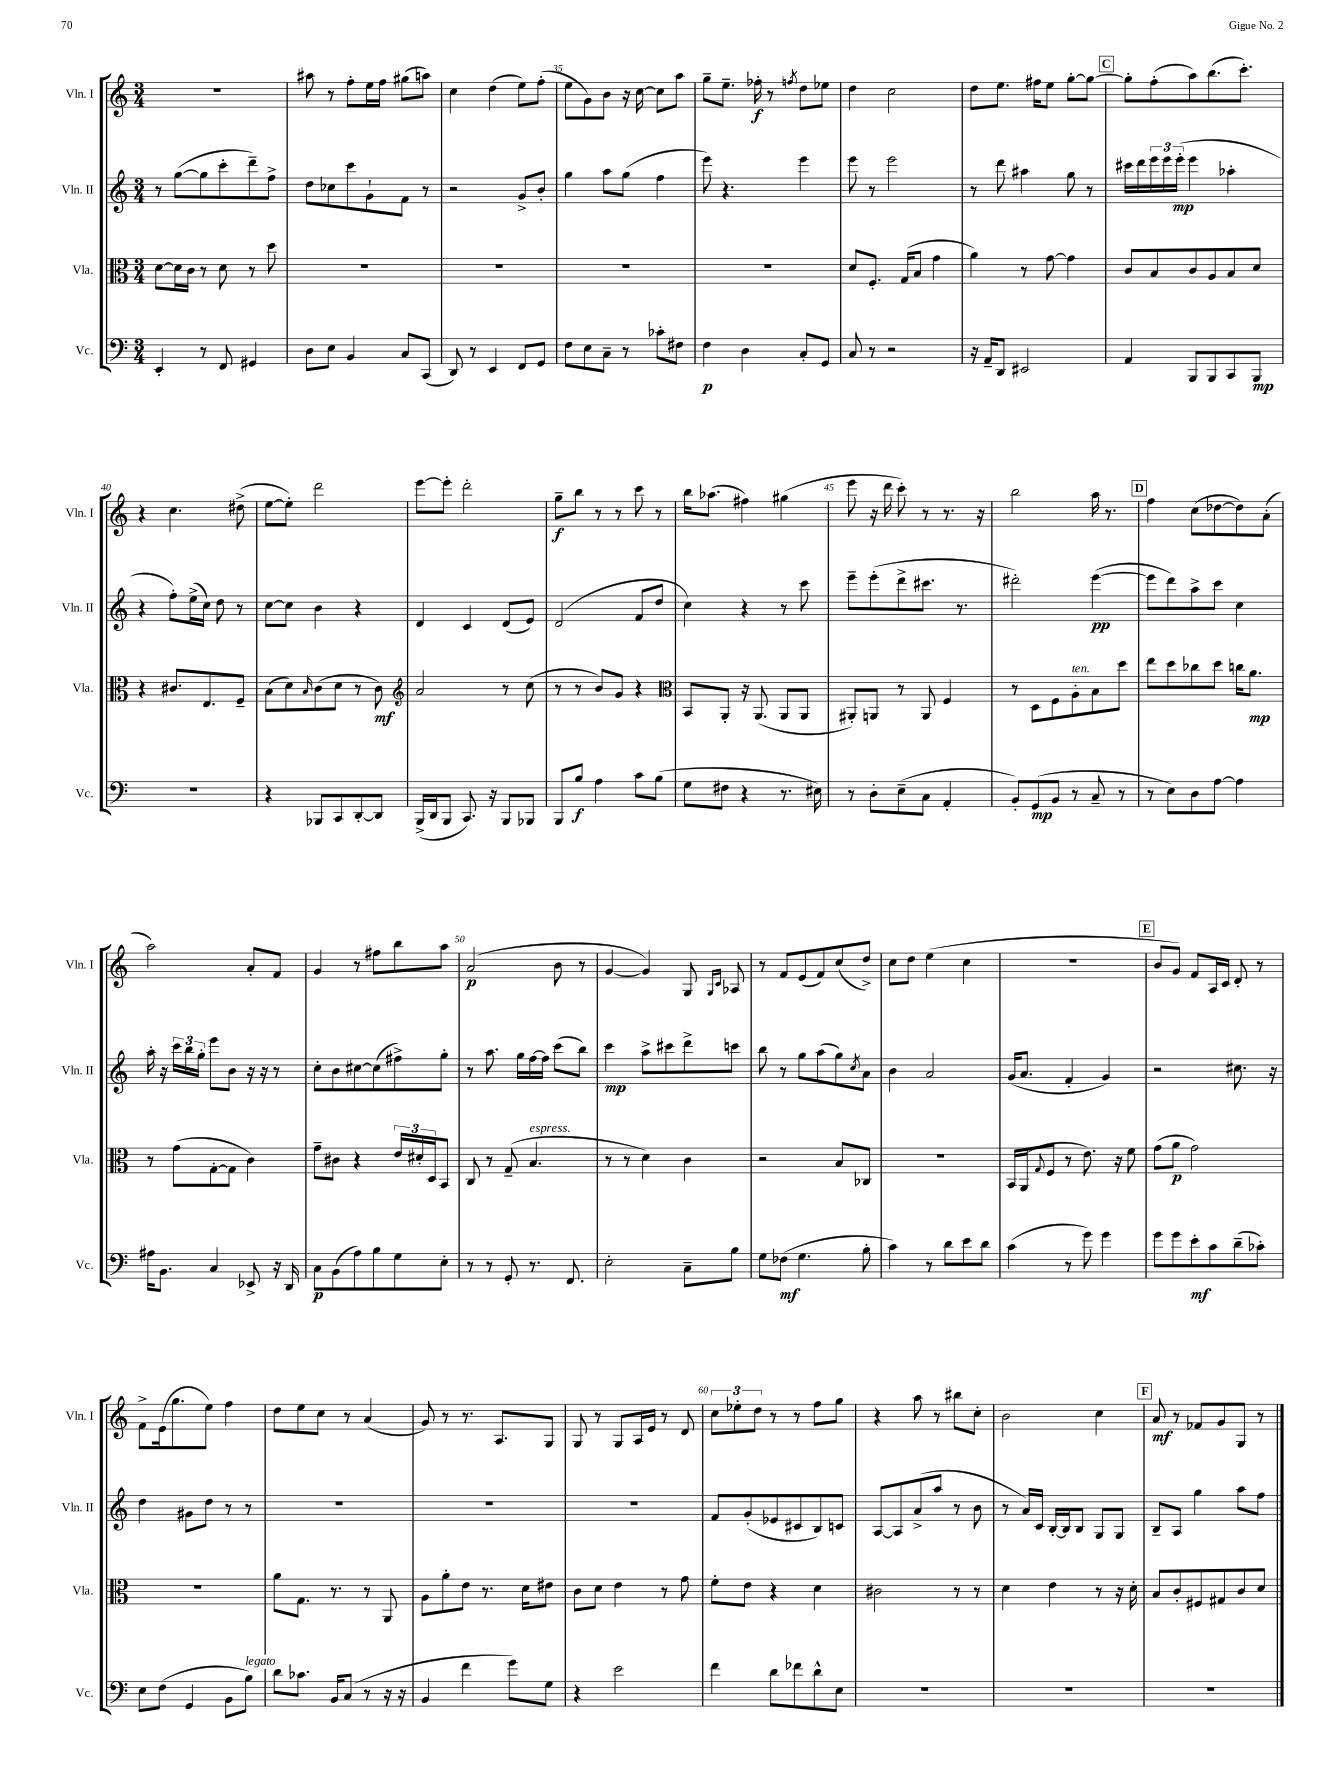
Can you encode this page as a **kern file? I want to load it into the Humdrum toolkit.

**kern	**kern	**kern	**kern
*staff4	*staff3	*staff2	*staff1
*clefF4	*clefC3	*clefG2	*clefG2
*k[]	*k[]	*k[]	*k[]
*M3/4	*M3/4	*M3/4	*M3/4
4EE'	[8d	8r	2.r
.	16d]	([8gg	.
.	16c	.	.
8r	8r	8gg]	.
8FF	8d	8ccc'	.
4GG#	8r	8ddd~)	.
.	8dd	8ff^	.
=	=	=	=
8D	2.r	8dd	8aa#
8E	.	8cc-	8r
4BB	.	8ccc	8ff'
.	.	8g`	16ee
.	.	.	16ff
8C	.	8f	(8gg#
(8CC	.	8r	8aa)
=	=	=	=
8DD)	2.r	2r	4cc
8r	.	.	.
4EE	.	.	(4dd
8FF	.	8g^	8ee)
8GG	.	8b'	(8ff'
=	=	=	=
8F	2.r	4gg	8ee
8E	.	.	8g)
8C~	.	8aa	8b
8r	.	(8gg	16r
.	.	.	[16cc
8c-'	.	4ff	8cc]
8F#	.	.	8aa
=	=	=	=
4F	2.r	8eee)	8gg~
.	.	4.r	8.ee~
4D	.	.	.
.	.	.	16ff-'
.	.	.	8r
.	.	.	8qff
8C'	.	4eee	8dd
8GG	.	.	8ee-
=	=	=	=
8C	8d	8eee	4dd
8r	8.F'	8r	.
2r	.	2eee	2cc
.	(16G	.	.
.	8B	.	.
.	4g	.	.
=	=	=	=
16r	4a)	8r	8dd
16AA~	.	.	.
8DD	.	8ddd	8.ee
2EE#	8r	4aa#	.
.	.	.	16ff#
.	[8g	.	8ee
.	4g]	8gg	[8gg'
.	.	8r	8gg_
=	=	=	=
4AA	8c	16ccc#	8gg']
.	.	16ddd	.
.	8B	24eee	(8ff'
.	.	24eee	.
.	.	(24eee'	.
8BBB	8c	4eee	8aa)
8BBB	8A	.	(8.bb
8CC	8B	4aa-'	.
.	.	.	8.ccc')
8BBB	8d	.	.
=	=	=	=
2.r	4r	4r	4r
.	8.c#	8ff')	4.cc
.	.	(16ee^	.
.	8.E	16cc)	.
.	.	8dd	.
.	8F~	8r	(8dd#^
=	=	=	=
4r	(8B	[8cc	[8ee
.	8d)	8cc]	8ee'])
.	16qqB	.	.
8BBB-	(8c	4b	2ddd
8CC	8d	.	.
[8DD'	8r	4r	.
8DD]	8c)	.	.
=	=	=	=
*	*clefG2	*	*
(16BBB^	2a	4d	[8eee
16DD	.	.	.
8BBB	.	.	8eee']
8.CC)	.	4c	2ddd'
16r	.	.	.
8BBB	8r	(8d	.
8BBB-	(8cc	8e)	.
=	=	=	=
8BBB	8r	(2d	8gg~
8B	8r	.	8bb
4A	8b)	.	8r
.	8g	.	8r
8c	4r	8f	8ccc
(8B	.	8dd	8r
=	=	=	=
*	*clefC3	*	*
8G	8BB	4cc)	16bb
.	.	.	(8.aa-
8F#	8AA'	.	.
4r	16r	4r	4ff#)
.	(8.AA	.	.
8.r	8AA	8r	(4gg#
.	8AA	8ccc	.
16E#)	.	.	.
=	=	=	=
8r	8AA#')	8eee~	8eee
8D'	8AA	(8eee'	16r
.	.	.	16ddd
(8E~	8r	8ddd^	8ccc')
8C	8AA	8.ccc#	8r
4AA'	4F	.	8.r
.	.	8.r	.
.	.	.	16r
=	=	=	=
8BB')	8r	2ddd#')	2bb
(8GG	8D	.	.
8BB	8F	.	.
8r	8A'	.	.
8C~	8B	([4eee	16aa
.	.	.	8.r
8r	8dd	.	.
=	=	=	=
8r	8ee	8eee]	4ff
8E)	8dd	8ddd)	.
8D	8cc-	8aa^	(8cc
[8A	8dd	8ccc	[8dd-
4A]	16cc	4cc	8dd-])
.	8.a	.	.
.	.	.	(8a'
=	=	=	=
16A#	8r	16aa'	2aa)
8.BB	.	16r	.
.	(8g	24ccc	.
.	.	24bb	.
.	.	24gg'	.
4C	[8G'	8eee	.
.	8G]	8b	.
8EE-^	4c)	16r	8a'
.	.	16r	.
16r	.	8r	8f
16DD	.	.	.
=	=	=	=
8C	8g~	8cc'	4g
(8BB	8c#	8b	.
8A)	4r	[8cc#	8r
8B	.	(8cc#]	8ff#
8G	24e	8ff#^)	8bb
.	24d#'	.	.
.	24D	.	.
8E'	8BB	8gg'	8aa
=	=	=	=
8r	8C	8r	(2a
8r	8r	8.aa	.
8GG'	(8G~	.	.
.	.	16gg	.
8.r	4.B	[16ff	.
.	.	16ff]	.
.	.	(8ccc	8b
8.FF	.	.	.
.	.	8bb)	8r
=	=	=	=
2E'	8r	4ccc	[4g
.	8r	.	.
.	4d)	8aa^	4g])
.	.	8ccc#	.
8C~	4c	8ddd^	8G
.	.	.	16qqG
.	.	.	16qqc
8B	.	8ccc	8A-
=	=	=	=
8G	2r	8bb	8r
(8F-	.	8r	8f
4.G	.	8gg	(8e
.	.	(8aa	8f)
.	8B	8gg)	(8cc
.	.	8qcc	.
8B'	8C-	8a	8dd^)
=	=	=	=
4c)	2.r	4b	8cc
.	.	.	8dd
8r	.	2a	(4ee
8d	.	.	.
8e	.	.	4cc
8d	.	.	.
=	=	=	=
(4c	16BB	(16g	2.r
.	(16AA	8.a	.
.	8qqG	.	.
.	8F	.	.
8r	8r	4f'	.
8g)	8.e)	.	.
4g	.	4g)	.
.	16r	.	.
.	8f	.	.
=	=	=	=
8g	(8g	2r	8b
8g	8a	.	8g)
8e'	2g)	.	8f
8c	.	.	16A
.	.	.	16c
(8d~	.	8.cc#	8d'
8c-')	.	.	8r
.	.	16r	.
=	=	=	=
8E	2.r	4dd	8f^
(8F	.	.	(16e
.	.	.	8.gg
4GG	.	8g#	.
.	.	8dd	8ee)
8BB	.	8r	4ff
8B)	.	8r	.
=	=	=	=
8d	8a	2.r	8dd
8.c-	8.G	.	8ee
.	.	.	8cc
16BB	8.r	.	.
(8C	.	.	8r
8r	8r	.	(4a
16r	8AA	.	.
16r	.	.	.
=	=	=	=
4BB	8A	2.r	8g)
.	8a'	.	8r
4f	8e	.	8.r
.	8.r	.	.
.	.	.	8.A
8g)	.	.	.
.	16d	.	.
8G	8e#	.	8G
=	=	=	=
4r	8c	2.r	8G
.	8d	.	8r
2e	4e	.	8G
.	.	.	16A
.	.	.	16e
.	8r	.	8r
.	8g	.	8d
=	=	=	=
4f	8f'	8f	12cc
.	.	.	12ee-'
.	8e	(8g'	.
.	.	.	12dd
8d	4r	8e-	8r
8f-	.	8c#	8r
8d^^	4d	8B)	8ff
8E	.	8c	8gg
=	=	=	=
2.r	2c#	[8A	4r
.	.	8A]	.
.	.	(8a^	8aa
.	.	8aa	8r
.	8r	8r	8bb#
.	8r	8b	8cc'
=	=	=	=
2.r	4d	8r	2b
.	.	16a)	.
.	.	16c	.
.	4e	[16B'	.
.	.	16B]	.
.	.	8B	.
.	8r	8G	4cc
.	16r	8G	.
.	16d'	.	.
=	=	=	=
2.r	8B	8B~	8a
.	8c'	8A	8r
.	8F#	4gg	8f-
.	8G#	.	8g
.	8c	8aa	8G
.	8d	8ff	8r
==	==	==	==
*-	*-	*-	*-
